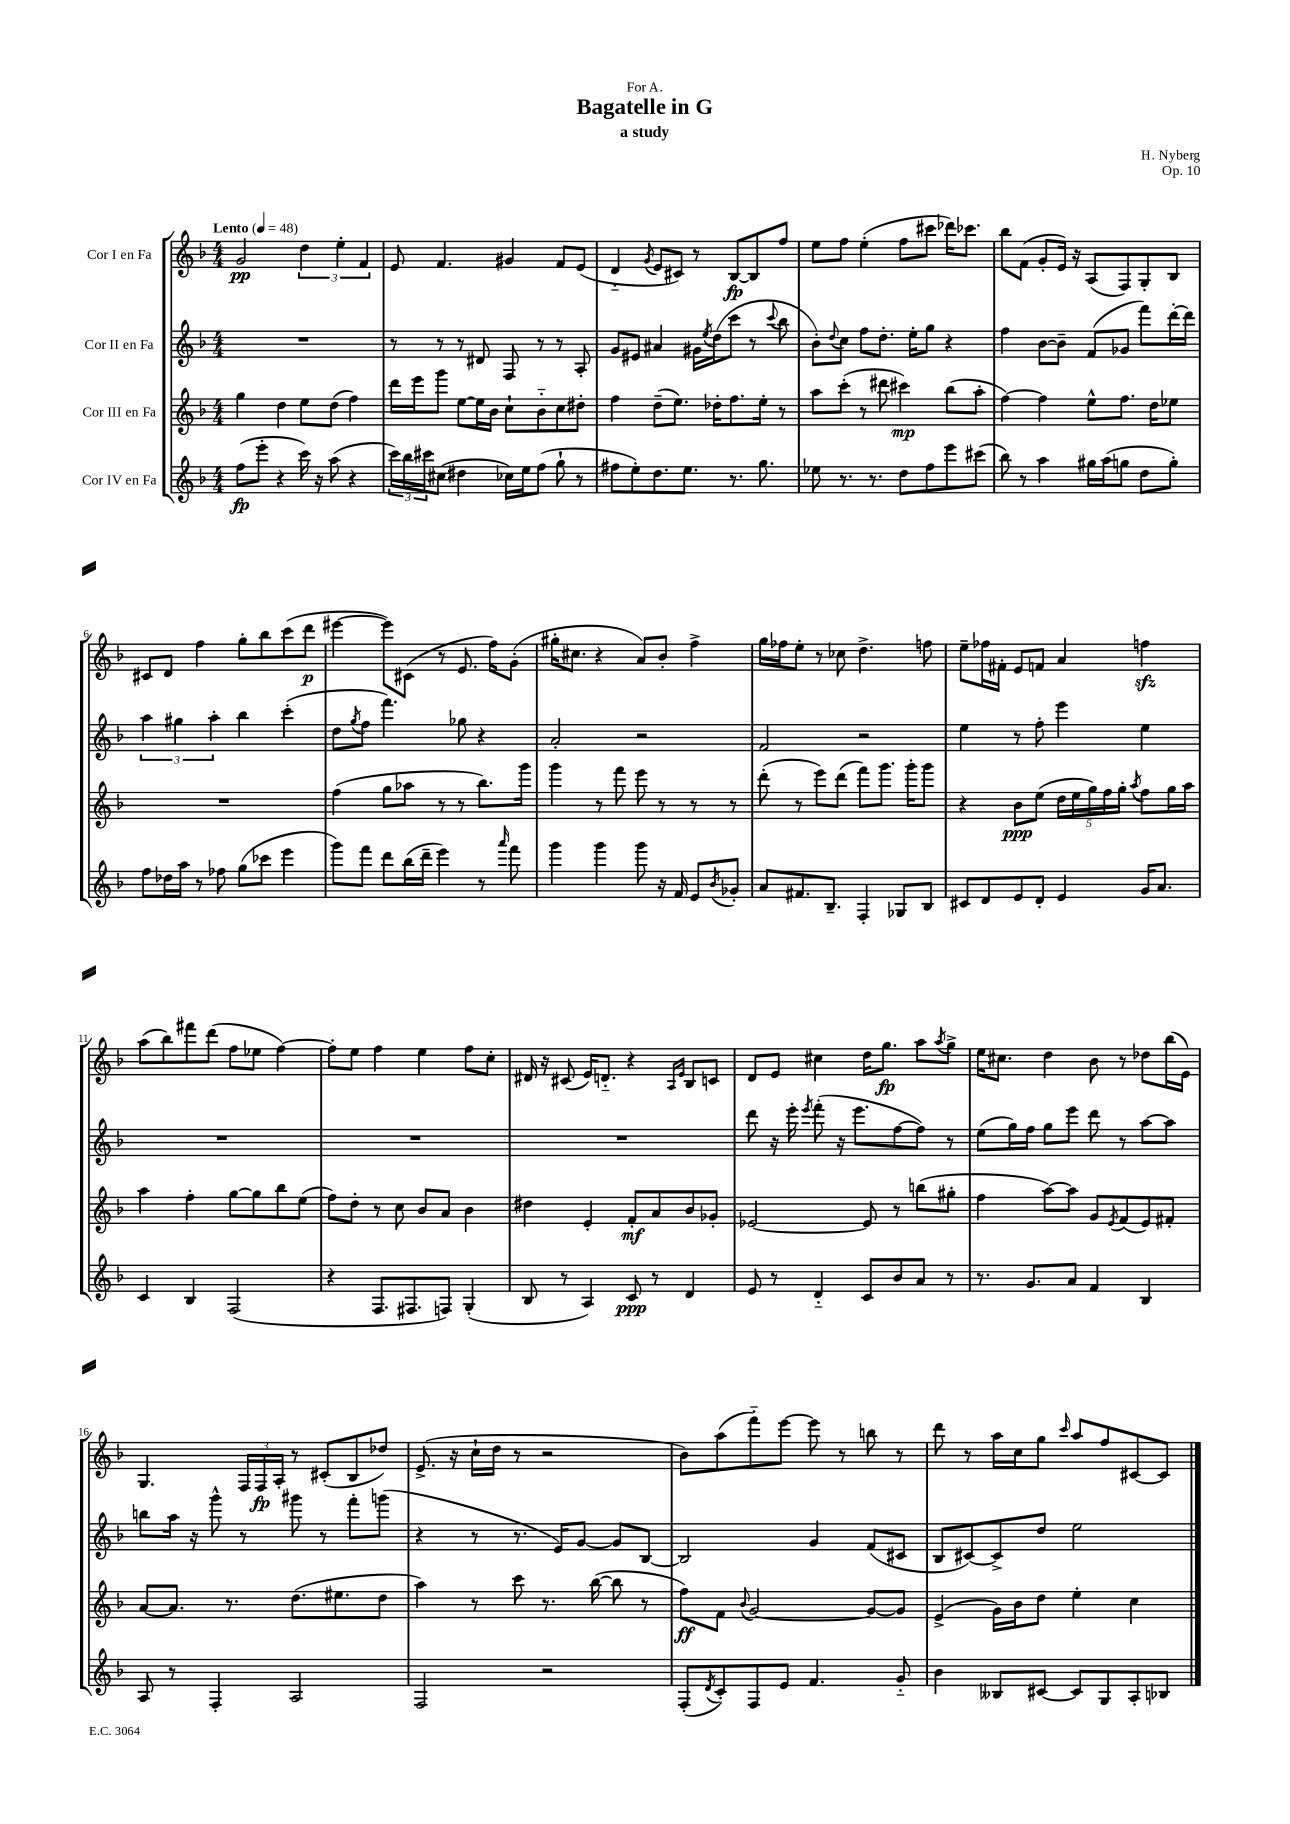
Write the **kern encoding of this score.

**kern	**kern	**kern	**kern
*staff4	*staff3	*staff2	*staff1
*clefG2	*clefG2	*clefG2	*clefG2
*k[b-]	*k[b-]	*k[b-]	*k[b-]
*M4/4	*M4/4	*M4/4	*M4/4
*MM48	*MM48	*MM48	*MM48
(8ff\L	4gg\	1r	2g/
8eee'\J	.	.	.
4r	4dd\	.	.
16ccc\)	8ee\L	.	6dd\
16r	.	.	.
(8aa\	(8dd\J	.	.
.	.	.	6ee'\
4r	4ff\)	.	.
.	.	.	6f/
=	=	=	=
24ccc\LL)	16ddd\LL	8r	8e/
24bb-\	.	.	.
.	16eee\J	.	.
24ccc#\J	.	.	.
(8cc#\J	8ggg\J	8r	4.f/
4dd#\	[8ee\L	8r	.
.	16ee\]L	8d#/	.
.	16b-\JJ	.	.
16cc-\LL)	8cc`\L	8F/	4g#/
16ee\J	.	.	.
(8ff\J	8b-'~\	8r	.
8gg`\	8cc\	8r	8f/L
8r	8dd#'\J	8A'/	(8e/J
=	=	=	=
8ff#\L	4ff\	8g/L	4d'~/
8ee'\)	.	8e#/J	.
.	.	.	8qg/
8.dd\	(8dd~\L	4a#/	8e/L
.	8.ee\J)	.	8c#/J)
8.ee\J	.	.	.
.	.	16g#\LL	8r
.	.	8qee/	.
.	16dd-'\LK	(16dd\J	.
8.r	8.ff\	8ccc\J	[8B-/L
.	.	8r	8B-/]
8.gg\	16ee'\Jk	.	.
.	.	8qqccc/	.
.	8r	8bb-\	8ff/J
=	=	=	=
8ee-\	8aa\L	8b-'\L)	8ee\L
.	.	8qqdd/	.
8.r	(8ccc'\J	8cc\J	8ff\J
.	8r	8ff\L	(4ee'\
8.r	.	.	.
.	8ddd#\	8.dd'\J	.
8dd\L	4ccc#\)	.	8ff\L
.	.	16ee'\LK	.
8ff\	.	8gg\J	8ccc#\J
8eee\	(8bb-\L	4r	16ddd-\LK)
.	.	.	8.ccc-\J
(8ccc#\J	8aa'\J	.	.
=	=	=	=
8bb-\)	[4ff\)	4ff\	8bb-\L
8r	.	.	(8f\J
4aa\	4ff\]	[8b-\L	8g'/L
.	.	8b-~\]J	16e/Jk)
.	.	.	16r
16gg#\LL	8ee^^\L	(8f/L	(8A/L
(16aa\J	.	.	.
8gg\J	8.ff\J	8g-/J	8F/)
8dd\L	.	8fff\L)	8G'/
.	16dd\LK	.	.
8gg'\J)	8ee-\J	[16ddd'\L	8B-/J
.	.	16ddd\]JJ	.
=	=	=	=
8ff\L	1r	6aa\	8c#/L
16dd-\L	.	.	8d/J
.	.	6gg#\	.
16aa\JJ	.	.	.
8r	.	.	4ff\
.	.	6aa'\	.
8ff-\	.	.	.
(8gg\L	.	4bb-\	8gg'\L
8ccc-\J	.	.	8bb-\
4eee\	.	(4ccc'\	(8ccc\
.	.	.	8ddd\J
=	=	=	=
8ggg\L)	(4ff\	8dd\L	[4eee#\
.	.	8qgg/	.
8fff\J	.	8ff\J	.
8ddd\L	8gg\L	4.fff\)	8eee#\]L)
(16bb-\L	8aa-\J	.	(8c#\J
16ddd~\JJ	.	.	.
4eee\)	8r	.	8r
.	8r	8gg-\	8.e/
8r	8.bb-\L)	4r	.
.	.	.	16ff\LK)
16qqaaa/	.	.	.
8fff\	.	.	(8g'\J
.	16ggg\Jk	.	.
=	=	=	=
4ggg\	4ggg\	2a'/	16gg#'\LK
.	.	.	8.cc#\J
4ggg\	8r	.	4r
.	8fff\	.	.
8ggg\	8eee\	2r	8a/L)
16r	8r	.	8b-'/J
16f/	.	.	.
8e/L	8r	.	4ff^\
8qb-/	.	.	.
8g-'/J	8r	.	.
=	=	=	=
8a/L	(8ddd'\	2f/	16gg\LL
.	.	.	16ff-\J
8.f#/	8r	.	8ee'\J
.	8eee\L)	.	8r
8.B-~/J	.	.	.
.	(8ddd\J	.	8cc-\
4F'/	8fff\L)	2r	4.dd^\
.	8.ggg\J	.	.
8G-/L	.	.	.
.	16ggg'\LK	.	.
8B-/J	8ggg\J	.	8ff\
=	=	=	=
8c#/L	4r	4ee\	8ee~\L
8d/	.	.	16ff-\L
.	.	.	16f#'\JJ
8e/	8b-\L	8r	8e/L
8d'/J	(8ee\J	8ff'\	8f/J
4e/	20dd\LL	4eee\	4a/
.	20ee\	.	.
.	20gg\)	.	.
.	20ff\	.	.
.	20gg'\JJ	.	.
.	8qaa/	.	.
16g/LK	8ff\L	4ee\	4ff\
8.a/J	.	.	.
.	16gg\L	.	.
.	16aa\JJ	.	.
=	=	=	=
4c/	4aa\	1r	(8aa\L
.	.	.	8bb-\)
4B-/	4ff'\	.	8fff#\
.	.	.	(8ddd\J
(2F/	[8gg\L	.	8ff\L
.	8gg\]	.	8ee-\J
.	8bb-\	.	[4ff\)
.	(8ee\J	.	.
=	=	=	=
4r	8ff\L)	1r	8ff'\]L
.	8dd'\J	.	8ee\J
8.F/L	8r	.	4ff\
.	8cc\	.	.
8.F#/	.	.	.
.	8b-/L	.	4ee\
8F/J)	8a/J	.	.
(4G'/	4b-\	.	8ff\L
.	.	.	8cc'\J
=	=	=	=
8B-/	4dd#\	1r	16d#/
.	.	.	16r
8r	.	.	(8c#/
4A/)	4e'/	.	16e/LK)
.	.	.	8.d'~/J
8c/	8f'/L	.	4r
8r	8a/	.	.
.	.	.	16qqA/LL
.	.	.	16qqe/JJ
4d/	8b-/	.	8B-/L
.	8g-'/J	.	8c/J
=	=	=	=
8e/	[2e-/	8ddd\	8d/L
8r	.	16r	8e/J
.	.	16eee'\	.
.	.	8qeee/	.
4d'~/	.	(8fff'\	4cc#\
.	.	16r	.
.	.	8.eee\L	.
8c/L	8e-/]	.	16dd\LK
.	.	.	8.gg\J
8b-/	8r	[8ff\	.
8a/J	(8bb\L	8ff\]J)	8aa\L
.	.	.	8qaa/
8r	8gg#'\J	8r	8gg^\J
=	=	=	=
8.r	4ff\	(8ee\L	16ee\LK
.	.	.	8.cc#\J
.	.	16gg\L)	.
8.g/L	.	16ff\JJ	.
.	[8aa\L)	8gg\L	4dd\
8a/J	8aa\]J	8eee\J	.
4f/	8g/L	8ddd\	8b-\
.	8qe/	.	.
.	(8f/	8r	8r
4B-/	8e/)	[8aa\L	8dd-\L
.	8f#'/J	8aa\]J	(16bb-\L
.	.	.	16e\JJ)
=	=	=	=
8A/	[8a/L	8bb\L	4.G/
8r	8.a/]J	16aa\Jk	.
.	.	16r	.
4F'/	.	8ggg^^\	.
.	8.r	.	.
.	.	8r	24F/LL
.	.	.	24F/
.	.	.	24A'/JJ
2A/	(8.dd\L	8ggg#\	8r
.	.	8r	(8c#'/L
.	8.ee#\	.	.
.	.	8fff'\L	8B-/
.	8dd\J	(8ggg\J	8dd-/J)
=	=	=	=
2F/	4aa\)	4r	(8.e^/
.	.	.	16r
.	8r	8r	16cc`\LL
.	.	.	16dd\JJ
.	8ccc\	8.r	8r
2r	8.r	.	2r
.	.	16e/LK)	.
.	.	[8g/J	.
.	([16bb-\	.	.
.	8bb-\]	8g/]L	.
.	8r	[8B-/J	.
=	=	=	=
(8F'/L	8ff\L)	2B-/]	8b-\L)
8qd/	.	.	.
8c'/)	8f\J	.	(8aa\
.	8qqb-/	.	.
8F/	[2g/	.	8fff'~\)
8e/J	.	.	[8eee\J
4.f/	.	4g/	8eee\]
.	.	.	8r
.	8g/_L	(8f/L	8bb\
8g'~/	8g/]J	8c#/J	8r
=	=	=	=
4b-\	(4e^/	8B-/L	8ddd\
.	.	[8c#/)	8r
8B--/L	16g\LL)	8c#^/]	16aa\LL
.	16b-\J	.	16cc\J
[8c#/J	8dd\J	8dd/J	8gg\J
.	.	.	16qqccc/
8c#/]L	4ee'\	2ee\	8aa/L
8G/	.	.	8ff/
8A'/	4cc\	.	[8c#/
8B-/J	.	.	8c#/]J
==	==	==	==
*-	*-	*-	*-
